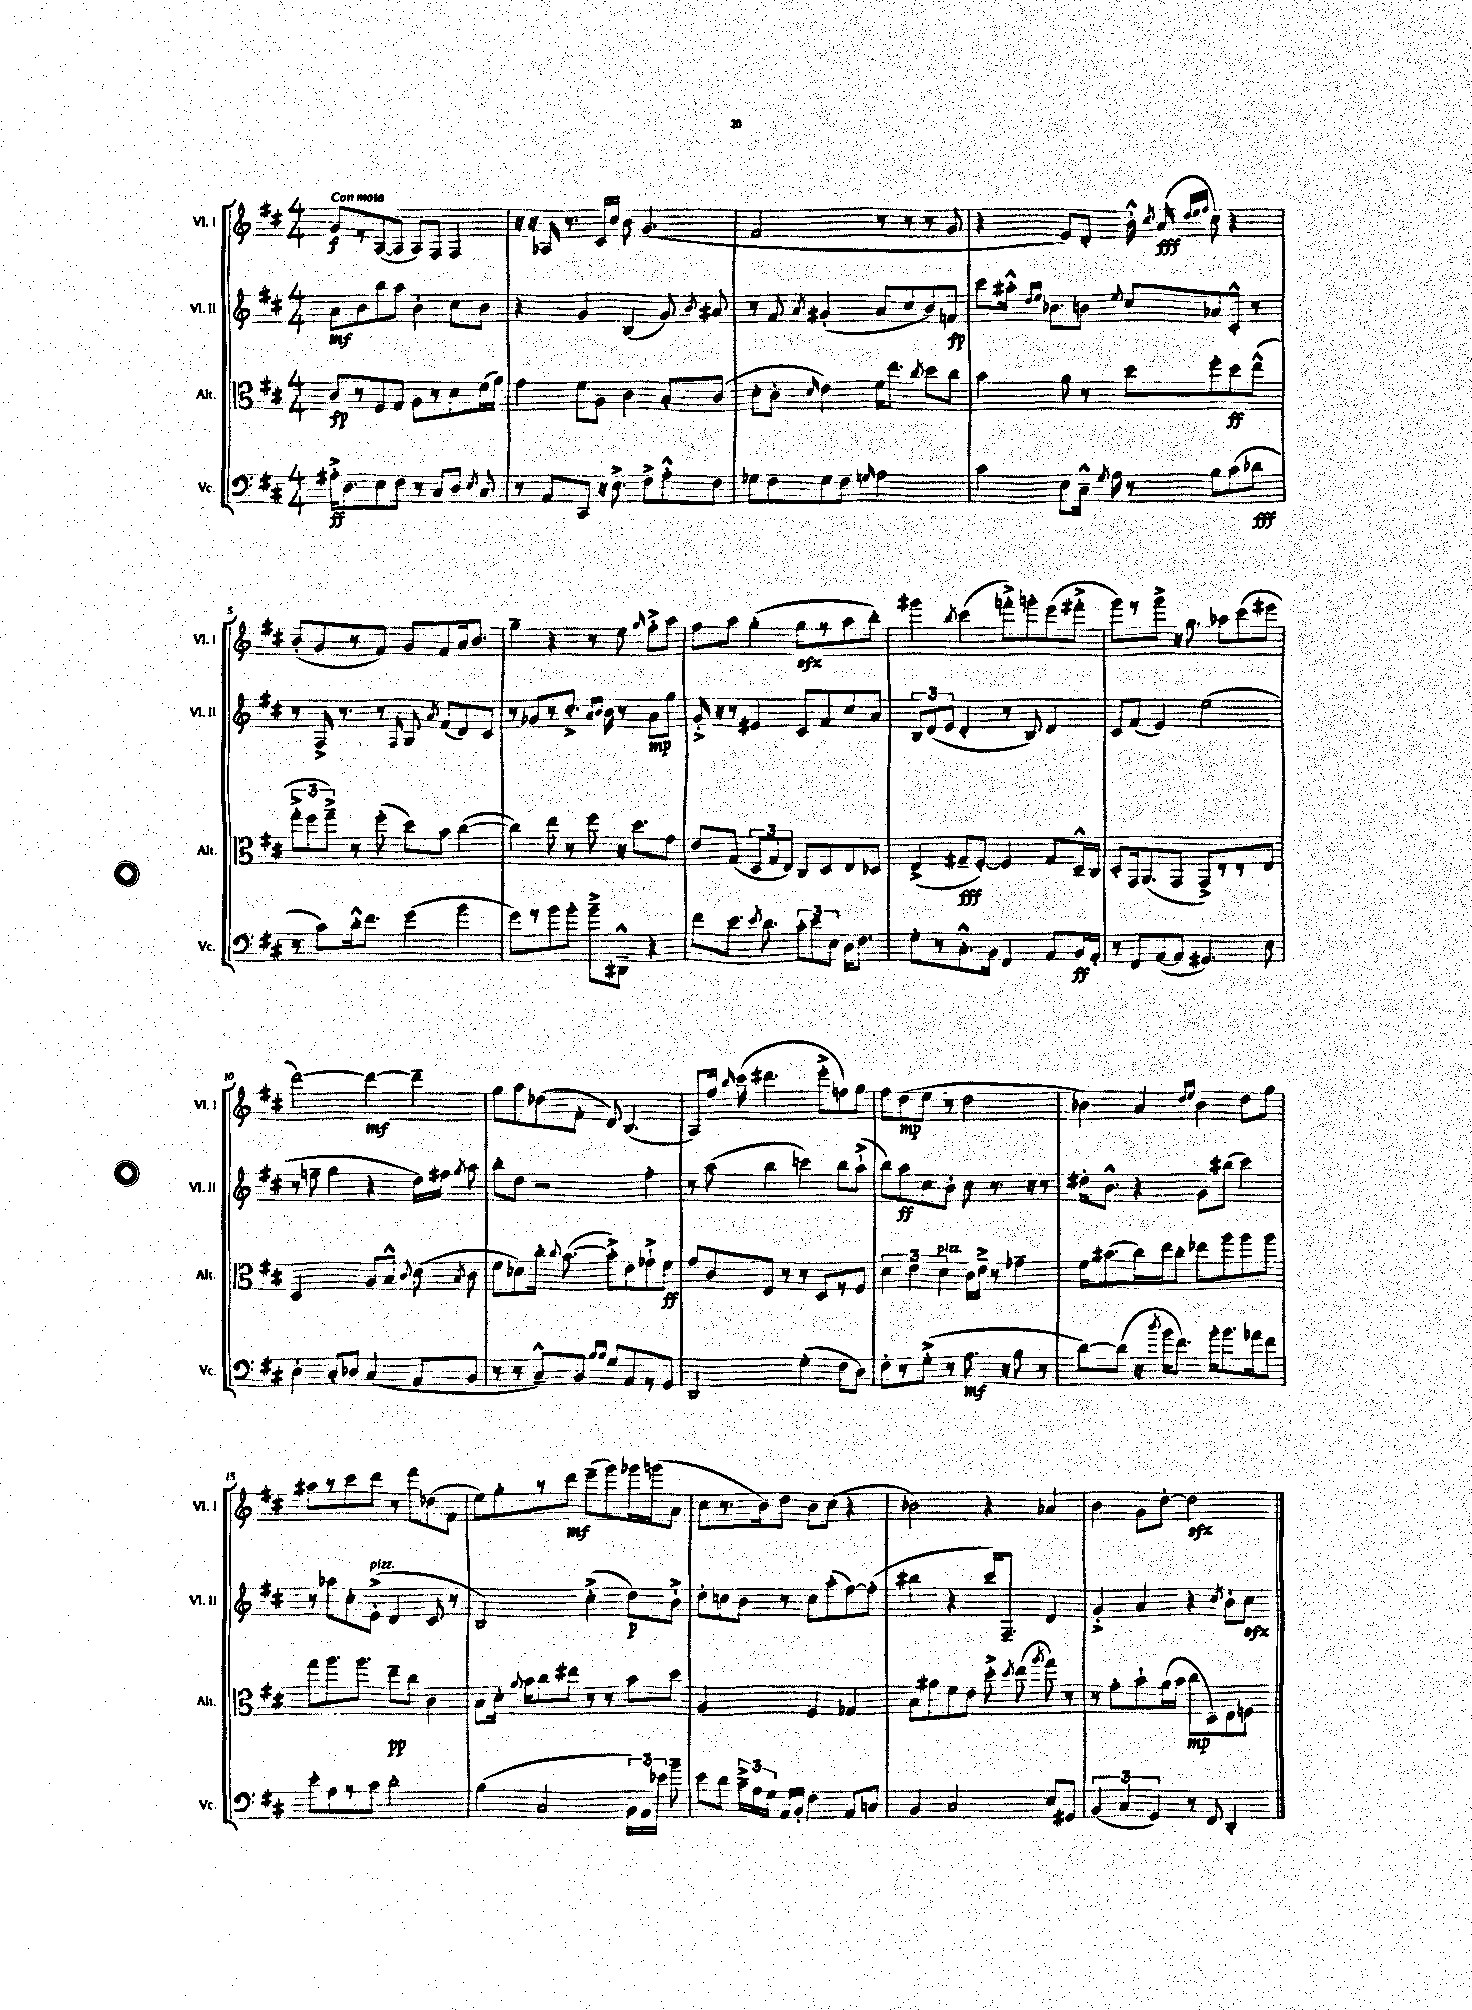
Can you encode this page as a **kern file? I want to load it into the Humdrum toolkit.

**kern	**kern	**kern	**kern
*staff4	*staff3	*staff2	*staff1
*clefF4	*clefC3	*clefG2	*clefG2
*k[f#c#]	*k[f#c#]	*k[f#c#]	*k[f#c#]
*M4/4	*M4/4	*M4/4	*M4/4
16A#'^	8c#	8a	8g
8.D	.	.	.
.	8r	8b	8r
8E	8F#	8bb	([8A
8F#	8G	8aa	8A]
8r	8A	4b'	8A)
8C#	8r	.	8F#
8D	8d	8cc#	4F#
8qE	.	.	.
8C#	(16f#	8b	.
.	16a)	.	.
=	=	=	=
8r	4g	4r	16r
.	.	.	16r
8AA	.	.	16A-
.	.	.	8.r
8CC#	8f#	4g	.
16r	8A	.	16c#
8.E^	.	.	16cc#
.	4c#	(4B	8b
8F#^	.	.	(4.g
8A'^^	8B'	8g)	.
.	.	8qb	.
8F#	(8c#	8a#	.
=	=	=	=
8G-	8d'	8r	2f#
8F#	8c#'	8f#	.
.	16qqd	8qa	.
8G-	4e)	(4g#'	.
8F#	.	.	.
16qqG	.	.	.
2A	16f#	8a	8r
.	8.ee	.	.
.	.	8cc#	8r
.	8qcc#	.	.
.	8dd	8b)	8r
.	8cc#	8f	8g
=	=	=	=
4c#	4b	8ccc#	4r
.	.	16aa#'^^	.
.	.	16qqdd	.
.	.	16qqee	.
.	.	8.b-	.
8E	8a	.	8e)
16C#~^^	8r	8b	8d'
8qG	.	.	.
16A	.	.	.
.	.	8qqee	.
8r	8dd	8cc#	16b'^^
.	.	.	8qcc#
.	.	.	(16a
.	.	.	32qqdd
.	.	.	32qqee
.	.	.	32qqff#
8B	8ff#'	8a-	8cc#)
(8c#	8dd	8c#'^^	4r
8d-	(8ee^^	8r	.
=	=	=	=
8r	12gg'^	8r	(8b'
.	12ff#	.	.
8c#)	.	16F#^	8g
.	12gg~^)	.	.
.	.	8.r	.
16d'^^	8r	.	8r
8.f#	.	.	.
.	(8ff#'	8r	8f#)
.	.	16qqF#	.
(4g	8dd)	8G	8g
.	.	8qa	.
.	8b	(8f#	8f#
4b	([4cc#	8d)	16a
.	.	.	8.b
.	.	8c#	.
=	=	=	=
8g)	4cc#])	8r	4gg~
8r	.	8g-	.
8b	8ee	8r	4r
8b'	8r	8.cc#'^	.
8b~^	8ff#	.	8r
.	.	16qqa	.
.	.	16qqb	.
.	.	16b	.
8DD#~^^	16r	8r	8ee
.	8.dd	.	.
.	.	.	16qqgg
4r	.	8a	8ff#'^
.	8g	8gg	8aa
=	=	=	=
8f#	8e	16g'^	8ff#
.	.	16r	.
8.e	(8G	8r	8aa
.	12D	4e#	(4gg'
8qe	.	.	.
8.d	.	.	.
.	12G	.	.
.	12E)	.	.
12c#'	8C#	8c#	8gg
12e	.	.	.
.	8D	8f#	8r
12E	.	.	.
16D	8E	8cc#	8aa
8.F#	.	.	.
.	8D-	8a	8bb')
=	=	=	=
8G'	(4E^	12B	4ggg#
.	.	(12d	.
8r	.	.	.
.	.	12e	.
.	.	.	8qbb
8.C#'^^	8G#~	4d'	(4ccc#
.	[8F#')	.	.
16BB	.	.	.
4FF#	4F#]	8r	8fff'^)
.	.	8B)	8ggg'
8AA	8G#	4d	(8eee
16BB	16D~^^	.	8fff#'^
16AA'	16C#	.	.
=	=	=	=
8r	8D'	8c#	8ggg)
8FF#	16GG	(8f#	8r
.	(8.AA	.	.
([8AA	.	4e)	8ggg^
8AA]	8GG	.	16r
.	.	.	8.gg
4.GG#)	8GG^)	(2ee	.
.	8r	.	8aa-
.	8r	.	(8ccc#
8E	8E	.	8eee#
=	=	=	=
4D'	2D	8r	[2ddd)
.	.	8ff~	.
8C#'	.	4gg	.
8D-	.	.	.
(4C#	8A	4r	4ddd_
.	8B^^	.	.
.	8qqc#	.	.
8AA	(8d	16dd)	4ddd~]
.	.	16ff#	.
.	8qB	8qgg	.
8BB	8c#	8aa	.
=	=	=	=
8r	8f#	8bb'	8gg
8r	8d-)	8dd	8aa
8C#~^^)	16cc#'	2r	(8dd-
.	8qqcc#	.	.
.	([8.b	.	.
8BB	.	.	8f#'
16qqB	.	.	.
16qqB	.	.	.
8G	8b'^])	.	8d)
8AA	8e	.	(4.B
8r	8g-`^	4ff#'	.
8GG	8f#	.	.
=	=	=	=
2DD	8g	8r	8A)
.	8c#	(8aa	16ff#
.	.	.	16qqbb
.	.	.	(16ccc#
.	8E	4bb	4.ddd#
.	8r	.	.
(4G'	8r	4ccc)	.
.	8D	.	8eee'^
8F#	8r	8bb	8ff)
8D)	8F#	(8aa`^	8gg
=	=	=	=
8F#'	6d	8bb)	8ff#
8r	.	8aa	(8dd
.	6e	.	.
(8G'^	.	8cc#	8ee
.	6d	.	.
8r	.	8b'	8r
8.A	16c#	8cc#	2dd
.	16e~^	.	.
.	8r	8.r	.
16r	.	.	.
8B	4g-~	.	.
.	.	16r	.
8r	.	8r	.
=	=	=	=
[8d)	16f#	16dd#'	4b-)
.	(8.b#	8.b^^	.
(8d]	.	.	.
16r	16cc#)	4r	4a
8qdd	.	.	.
16b	16ee	.	.
8.f#)	8cc#'	.	.
.	.	.	16qqdd
.	.	.	16qqee
.	8ee-	8g	4b-
16b'	.	.	.
8.b	8aa	(8bb#	.
.	8aa	4ccc#)	8dd
16a-	.	.	.
8f#	8aa	.	8gg
=	=	=	=
8e'	8gg	8r	8aa#
8A	8.aa	8aa-	8r
8r	.	8cc#'	8ccc#
.	8.aa	.	.
8c#	.	(8e'^	8ddd
2d'	8ee~	4d	8r
.	8cc#	.	8fff#
.	4c#	8c#	(8dd-
.	.	8r	8f#
=	=	=	=
(4B	8B	2B)	8ee)
.	16d'	.	8gg'
.	8qqa	.	.
.	16b	.	.
2C#	8cc#	.	8r
.	8ee#	.	8ddd
.	8r	(4cc#'^	(8eee~
.	8r	.	8ggg)
24BB)	8b	8dd)	16ggg-
24AA	.	.	.
.	.	.	(16ggg
24e-	.	.	.
8b~	8dd	8b'^	8a
=	=	=	=
8e	2A	8dd'	8cc#
8d	.	8cc	8.r
24c#~^	.	8b	.
24A	.	.	.
.	.	.	16b)
24G	.	.	.
16AA	.	8r	8dd
16BB'	.	.	.
4F#	4F#	8cc	8b
.	.	(8aa'	(8cc#
8AA	4G-	[8ff#)	4r
8C	.	(8ff#']	.
=	=	=	=
4BB	8B	4bb#	2b-)
.	8a#	.	.
2C#	8f#	4r	.
.	8e	.	.
.	8dd'^	16ccc#)	4r
.	.	8.F#~	.
.	8qdd	.	.
.	(8ee	.	.
.	8qaa	.	.
8E	8gg)	4d	4a-
8GG#	8r	.	.
=	=	=	=
(6BB	8r	4g'^	4b
.	8g'	.	.
6C#	.	.	.
.	8b`	4a	8g
6GG)	.	.	.
.	(16a	.	[8dd'
.	16b	.	.
8r	8cc#	4r	2dd]
8FF#	8D)	.	.
.	.	8qcc#	.
4DD'	8E	8b'	.
.	8F	8cc#	.
==	==	==	==
*-	*-	*-	*-
